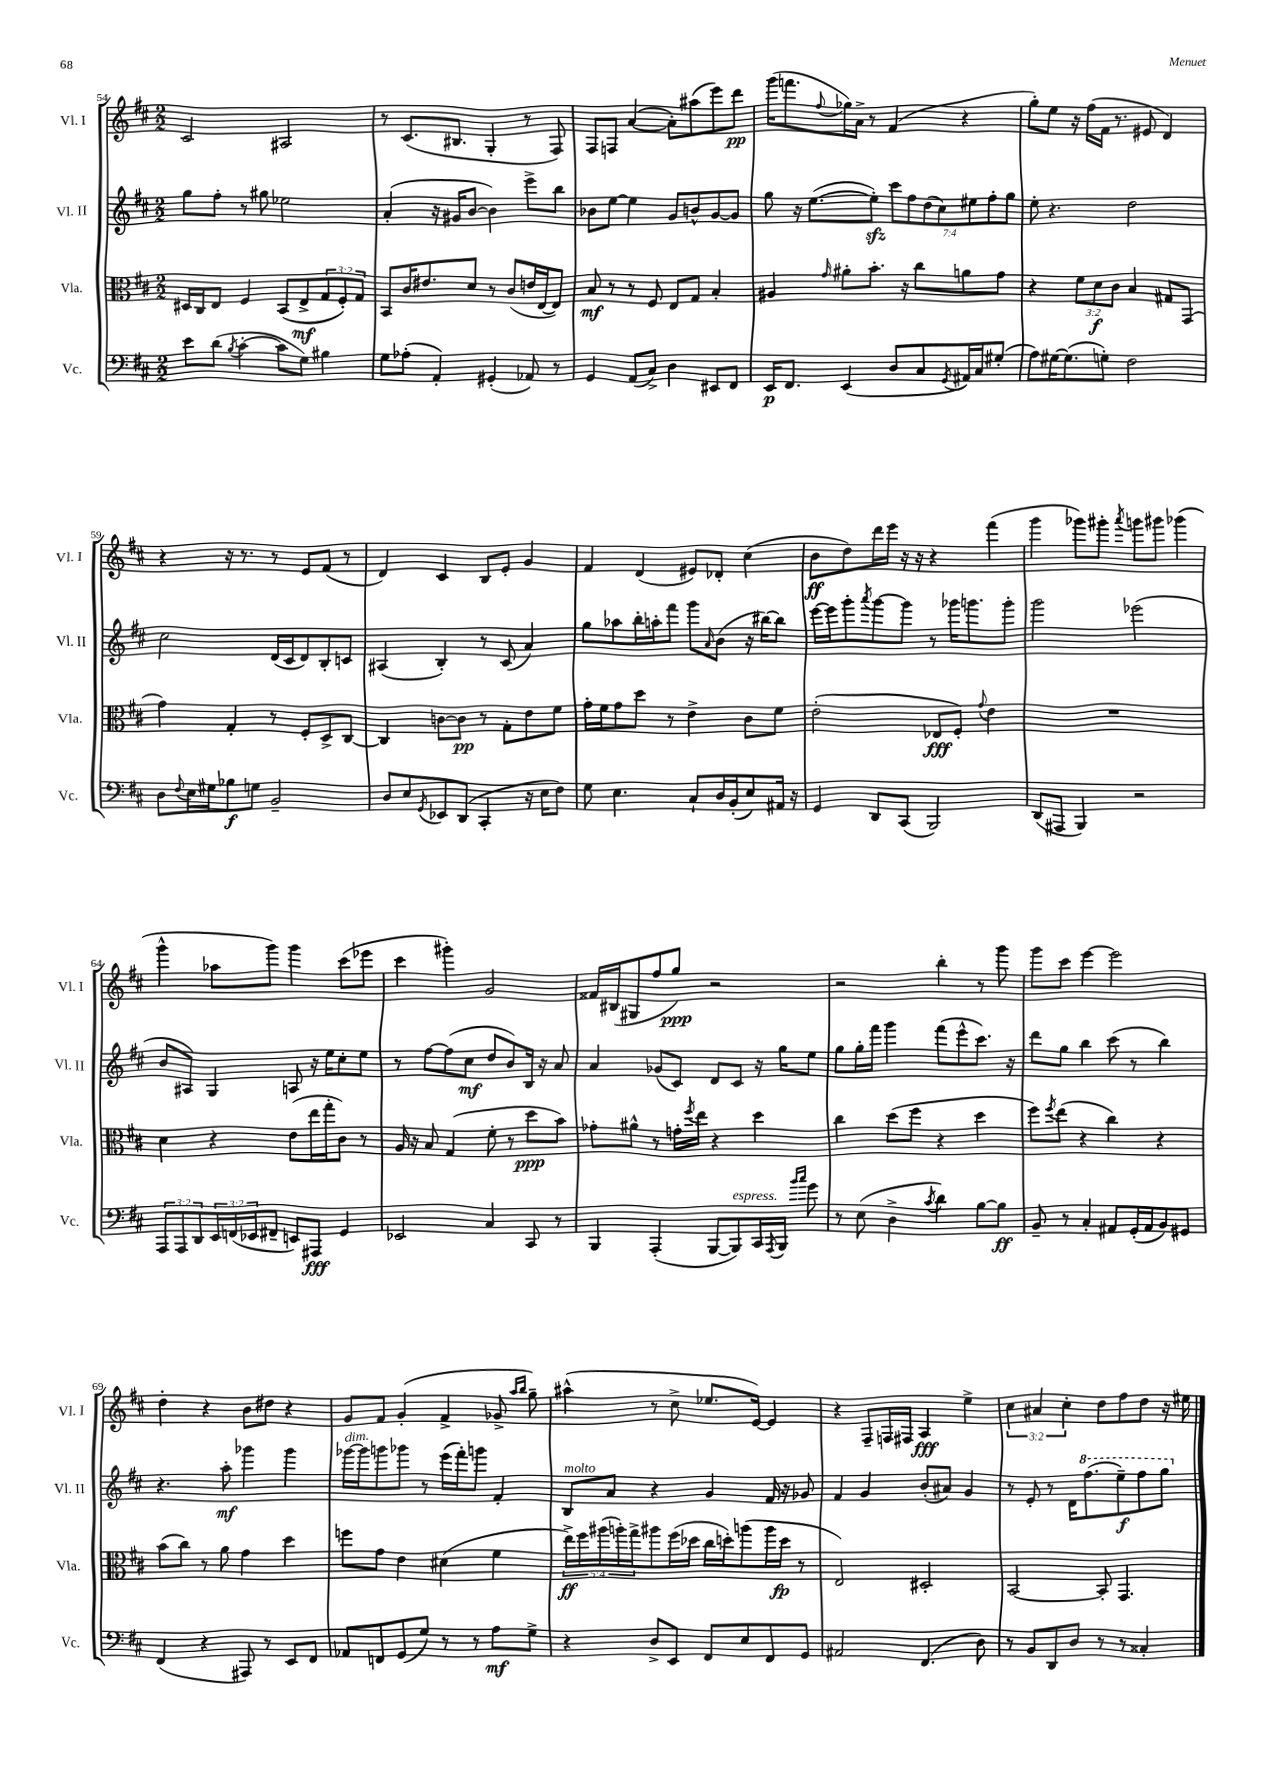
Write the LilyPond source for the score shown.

<<
\new StaffGroup <<
\new Staff = "s0" \with { instrumentName = "Vl. I" shortInstrumentName = "Vl. I" } {
    \clef treble \key d \major \numericTimeSignature \time 2/2 \override Staff.TupletNumber.text = #tuplet-number::calc-fraction-text
    cis'2 ais2 |
    r8 cis'8.( bis8. g4-. r8 fis8) |
    fis8 f8 a'4~( a'8-.) ais''8( e'''8) d'''8\pp |
    g'''16( f'''8. \appoggiatura { fis''8 } ges''16) a'16-> r8 fis'4( r4 |
    g''8-.) e''8 r16 fis''16( fis'16 r8. eis'8 d'4) |
    r4 r16 r8. r8 e'8 fis'8( r8 |
    d'4) cis'4 b8 e'8-. g'4 |
    fis'4 d'4( eis'8) des'8-. cis''4( |
    b'8\ff d''8) d'''16 e'''16 r16 r16 r4 fis'''4( |
    g'''4 ges'''8) gis'''8-. \acciaccatura { a'''8 } g'''8 gis'''8 ges'''4( |
    g'''4-^ aes''8 g'''8) g'''4 cis'''8( ees'''8 |
    cis'''4 gis'''4-.) g'2 |
    fisis'16 bis16( gis8 fis''8 g''8\ppp) r2 |
    r2 b''4-. r8 g'''8 |
    g'''8 cis'''8 e'''4~ e'''2 |
    d''4-. r4 b'8 dis''8 r4 |
    g'8 fis'8 g'4-.( fis'4-> ges'8-> \grace { a''16 b''16 } g''8--) |
    ais''4-^( r8 cis''8-> ees''8. e'16~) e'4 |
    r4 fis8-- f16 fis16 a4\fff e''4-> |
    \tuplet 3/2 { cis''4 ais'4 cis''4-. } d''8 fis''8 d''8 r16 eis''16 \bar "|." |
}
\new Staff = "s1" \with { instrumentName = "Vl. II" shortInstrumentName = "Vl. II" } {
    \clef treble \key d \major \numericTimeSignature \time 2/2 \override Staff.TupletNumber.text = #tuplet-number::calc-fraction-text
    g''8 fis''8-. r8 gis''8 ees''2 |
    a'4-.( r16 gis'16 b'8~ b'4) e'''8-> b''8 |
    bes'8 e''8~ e''4 g'8 b'8-^ g'8~ g'8 |
    g''8 r16 e''8.~( e''8-.\sfz) \tuplet 7/4 { cis'''8 fis''8 d''8( cis''8) eis''8 fis''8-. g''8 } |
    e''8-. r4. d''2 |
    cis''2 d'16( cis'16 d'8) b8-. c'8 |
    ais4( b4-.) r8 cis'8( a'4) |
    g''8 aes''8 b''16-. a''16-. fis'''8 g'''8 \grace { a'16 } b'8( r16 bis''16~) bis''8 |
    e'''16~ e'''16 g'''8-. \acciaccatura { a'''8 } g'''8~ g'''8 r8 ges'''16 g'''8. g'''8-. |
    g'''2 ees'''2( |
    b'8 ais8) g4 a8 r16 e''16 cis''8-. e''8 |
    r8 fis''8~ fis''8( cis''8\mf d''8 b'8) b16 r16 a'8 |
    a'4 ges'8( cis'8) d'8 cis'8 r16 g''16 e''8 |
    g''8 g''16-. fis'''16 g'''4 fis'''8( e'''8-^ cis'''8.) r16 |
    d'''8 g''8 b''4 cis'''8( r8 b''4) |
    r4. a''8-.\mf ges'''4 ges'''4 |
    ges'''16~^\markup { \italic "dim." } ges'''16 g'''8 ges'''8 r8 e'''16( fis'''16-.) g'''8 fis'4-. |
    b8^\markup { \italic "molto" } a'8 r4 g'4 fis'16 r16 ges'8 |
    fis'4 g'4 b'8-.( ais'8) g'4 |
    r8 e'8-. r8 d'16 \ottava #1 fis'''8.( e'''8--\f) fis'''8 g'''8 \ottava #0 \bar "|." |
}
\new Staff = "s2" \with { instrumentName = "Vla." shortInstrumentName = "Vla." } {
    \clef alto \key d \major \numericTimeSignature \time 2/2 \override Staff.TupletNumber.text = #tuplet-number::calc-fraction-text
    dis16 cis16 e8 fis4 b,8( e8->\mf \tuplet 3/2 { g8 fis8-.) g8 } |
    b,8 cis'16 eis'8. d'8 r8 cis'8( e'16 e16~ e8) |
    b8\mf r8 r8 fis8 e8 g8 b4-. |
    ais4 \grace { g'16 } ais'8-. b'8.-. r16 cis''8 a'8 g'8 |
    r4 \tuplet 3/2 { fis'8 d'8\f cis'8 } b4 gis8 g,8( |
    g'4) g4-. r8 fis8-. d8-> cis8~ |
    cis4 c'8~ c'8\pp r8 g8-. e'8 fis'8 |
    g'16-. fis'16 g'8 d''8 r8 e'4-> cis'8 fis'8 |
    e'2-.( ees8\fff fis8-.) \appoggiatura { g'8 } e'4 |
    R1 |
    d'4 r4 e'8( e''16 g''16-. cis'8) r8 |
    a16 r16 b8 g4( fis'8-. r8 d''8\ppp b'8) |
    ges'8-. ais'8-^ r8 g'16-. \acciaccatura { fis''8 } e''16 r4 d''4 |
    cis''4 d''8( fis''8 r4 d''4 |
    fis''8) \acciaccatura { fis''8 } e''8( r4 cis''4) r4 |
    b'8( cis''8) r8 a'8 g'4 d''4 |
    f''8 g'8 e'4 dis'4( fis'4 |
    \tuplet 5/4 { e''16->\ff) fis''16 ais''16( a''16-.) g''16-> } ais''8 fis''16( des''16 cis''16 d''16-.) a''8( a''16 d''16\fp r8 |
    e2) dis2-. |
    b,2~ b,8-. g,4. \bar "|." |
}
\new Staff = "s3" \with { instrumentName = "Vc." shortInstrumentName = "Vc." } {
    \clef bass \key d \major \numericTimeSignature \time 2/2 \override Staff.TupletNumber.text = #tuplet-number::calc-fraction-text
    e'8 d'8( \acciaccatura { b8 } cis'4~-. cis'8 g8) bis4 |
    g8 aes8-.( a,4-.) gis,4-.( aes,8) r8 |
    g,4 a,8( cis8->) d4 eis,8 fis,8 |
    e,16\p fis,8. e,4( d8 cis8 \acciaccatura { g,8 } ais,16) cis16 gis8-.( |
    a8) gis16~ gis8.( g8-.) fis2 |
    d8 \appoggiatura { fis8 } e16 gis16 bes8\f g8 b,2-- |
    d8 e8 \acciaccatura { g,8 } ees,8 d,8( cis,4-. r16 e16 fis8) |
    g8 e4. cis8-! d16 b,16-.( e8) ais,16 r16 |
    g,4 d,8 cis,8( b,,2) |
    d,8( ais,,8 b,,4) r2 |
    \tuplet 3/2 { a,,8 a,,8 d,8 } \tuplet 3/2 { e,16 f,16( ees,16 } fis,8-- e,8) ais,,8\fff g,4 |
    ees,2 cis4 cis,8 r8 |
    b,,4 a,,4-.( b,,8~ b,,8^\markup { \italic "espress." }) cis,16 \acciaccatura { a,,8 } b,,16 \grace { b'16 cis''16 } g'8 |
    r8 e8( d4-> \acciaccatura { cis'8 } d'4) b8~ b8\ff |
    b,8-- r8 cis4-. ais,8 g,16-.( ais,16 b,8) gis,8 |
    fis,4( r4 ais,,8) r8 e,8 fis,8 |
    aes,8 f,8 g,8( g8) r8 r8 a8\mf g8-> |
    r4 d8-> e,8 fis,8 e8 fis,8 g,8 |
    ais,2 fis,4.( d8) |
    r8 b,8 d,8 d8 r8 r8 cisis4-. \bar "|." |
}
>>
>>
\layout { \context { \Score currentBarNumber = #54 } }
